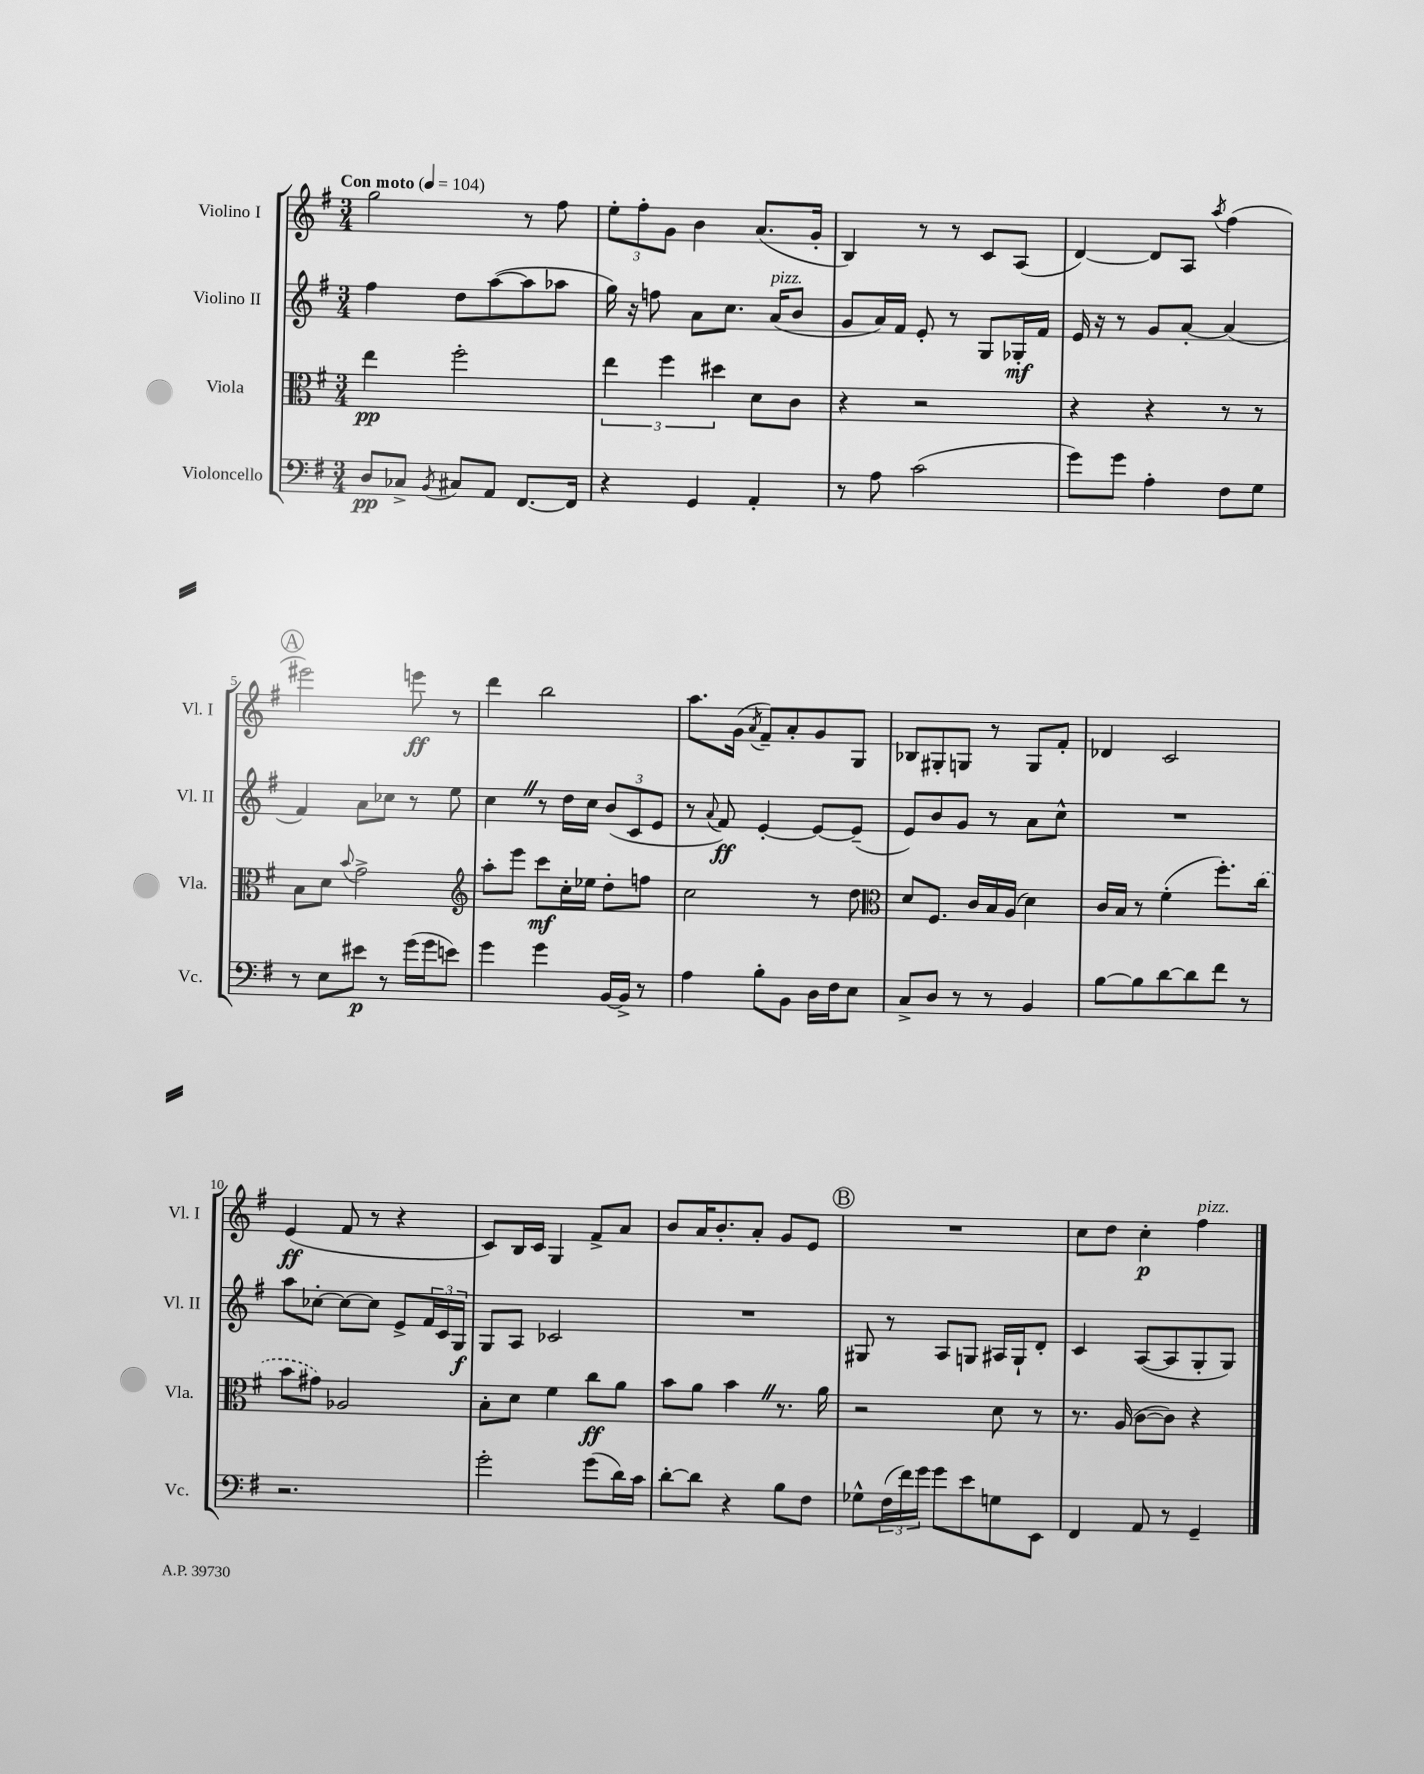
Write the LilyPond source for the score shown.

<<
\new StaffGroup <<
\new Staff = "s0" \with { instrumentName = "Violino I" shortInstrumentName = "Vl. I" } {
    \clef treble \key g \major \numericTimeSignature \time 3/4 \tempo "Con moto" 4 = 104
    g''2 r8 fis''8 |
    \tuplet 3/2 { e''8-. fis''8-. g'8 } b'4 a'8.( g'16-. |
    b4) r8 r8 c'8 a8( |
    d'4~) d'8 a8 \acciaccatura { a''8 } fis''4( |
    \mark \markup { \circle "A" } eis'''2) e'''8\ff r8 |
    d'''4 b''2 |
    a''8. g'16( \acciaccatura { a'8 } fis'8--) a'8-. g'8 g8 |
    bes8 gis8-. g8 r8 g8 fis'8-. |
    des'4 c'2 |
    e'4\ff( fis'8 r8 r4 |
    c'8) b16 c'16 g4 fis'8-> a'8 |
    b'8 a'16 b'8.-. a'8-. g'8 e'8 |
    \mark \markup { \circle "B" } R2. |
    c''8 d''8 c''4-.\p fis''4^\markup { \italic "pizz." } \bar "|." |
}
\new Staff = "s1" \with { instrumentName = "Violino II" shortInstrumentName = "Vl. II" } {
    \clef treble \key g \major \numericTimeSignature \time 3/4
    fis''4 d''8 a''8~( a''8 aes''8 |
    g''16) r16 f''8 a'8 c''8. a'16^\markup { \italic "pizz." }( b'8 |
    g'8 a'16) fis'16 e'8-. r8 g8 ges16-.\mf fis'16 |
    e'16 r16 r8 g'8 a'8~-. a'4( |
    \mark \markup { \circle "A" } fis'4) a'8 ces''8 r8 e''8 |
    c''4 \once \override BreathingSign.text = \markup { \musicglyph "scripts.caesura.straight" } \breathe r8 d''16 c''16 \tuplet 3/2 { b'8( c'8 e'8 } |
    r8 \appoggiatura { a'8 } fis'8\ff) e'4~-. e'8~ e'8--( |
    e'8) b'8 g'8 r8 a'8 c''8-^ |
    R2. |
    a''8 ces''8~-. ces''8~ ces''8 e'8-> \tuplet 3/2 { fis'16 c'16 g16\f } |
    g8 a8 ces'2 |
    R2. |
    \mark \markup { \circle "B" } gis8 r8 a8 g8 ais16 g16-! d'8-. |
    c'4 a8~( a8 g8-. g8) \bar "|." |
}
\new Staff = "s2" \with { instrumentName = "Viola" shortInstrumentName = "Vla." } {
    \clef alto \key g \major \numericTimeSignature \time 3/4
    e''4\pp fis''2-. |
    \tuplet 3/2 { e''4 fis''4 dis''4 } d'8 c'8 |
    r4 r2 |
    r4 r4 r8 r8 |
    \mark \markup { \circle "A" } b8 d'8 \appoggiatura { b'8 } g'2-> |
    \clef treble a''8-. e'''8 c'''8\mf c''16-. ees''16 d''8-. f''8 |
    c''2 r8 d''8 |
    \clef alto d'8 fis8. c'16 b16 a16( d'4) |
    c'16 b16 r8 fis'4-.( fis''8.-.) \once \slurDashed c''16( |
    b'8 gis'8) aes2 |
    b8-. d'8 fis'4 c''8\ff a'8 |
    b'8 a'8 b'4 \once \override BreathingSign.text = \markup { \musicglyph "scripts.caesura.straight" } \breathe r8. a'16 |
    \mark \markup { \circle "B" } r2 d'8 r8 |
    r8. a16( c'8~ c'8) r4 \bar "|." |
}
\new Staff = "s3" \with { instrumentName = "Violoncello" shortInstrumentName = "Vc." } {
    \clef bass \key g \major \numericTimeSignature \time 3/4
    d8\pp ces8-> \acciaccatura { b,8 } cis8 a,8 fis,8.~ fis,16 |
    r4 g,4 a,4-. |
    r8 a8 c'2( |
    g'8) g'8 a4-. fis8 g8 |
    \mark \markup { \circle "A" } r8 e8 eis'8\p r8 g'16( g'16 e'8) |
    g'4 g'4 b,16~ b,16-> r8 |
    a4 b8-. b,8 d16 fis16 e8 |
    c8-> d8 r8 r8 b,4 |
    b8~ b8 d'8~ d'8 fis'8 r8 |
    r2. |
    g'2-. g'8( d'16) c'16 |
    d'8~-. d'8 r4 b8 fis8 |
    \mark \markup { \circle "B" } ges8-^ \tuplet 3/2 { fis16( fis'16) g'16 } g'8 e'8 g8 e,8 |
    fis,4 a,8 r8 g,4-- \bar "|." |
}
>>
>>
